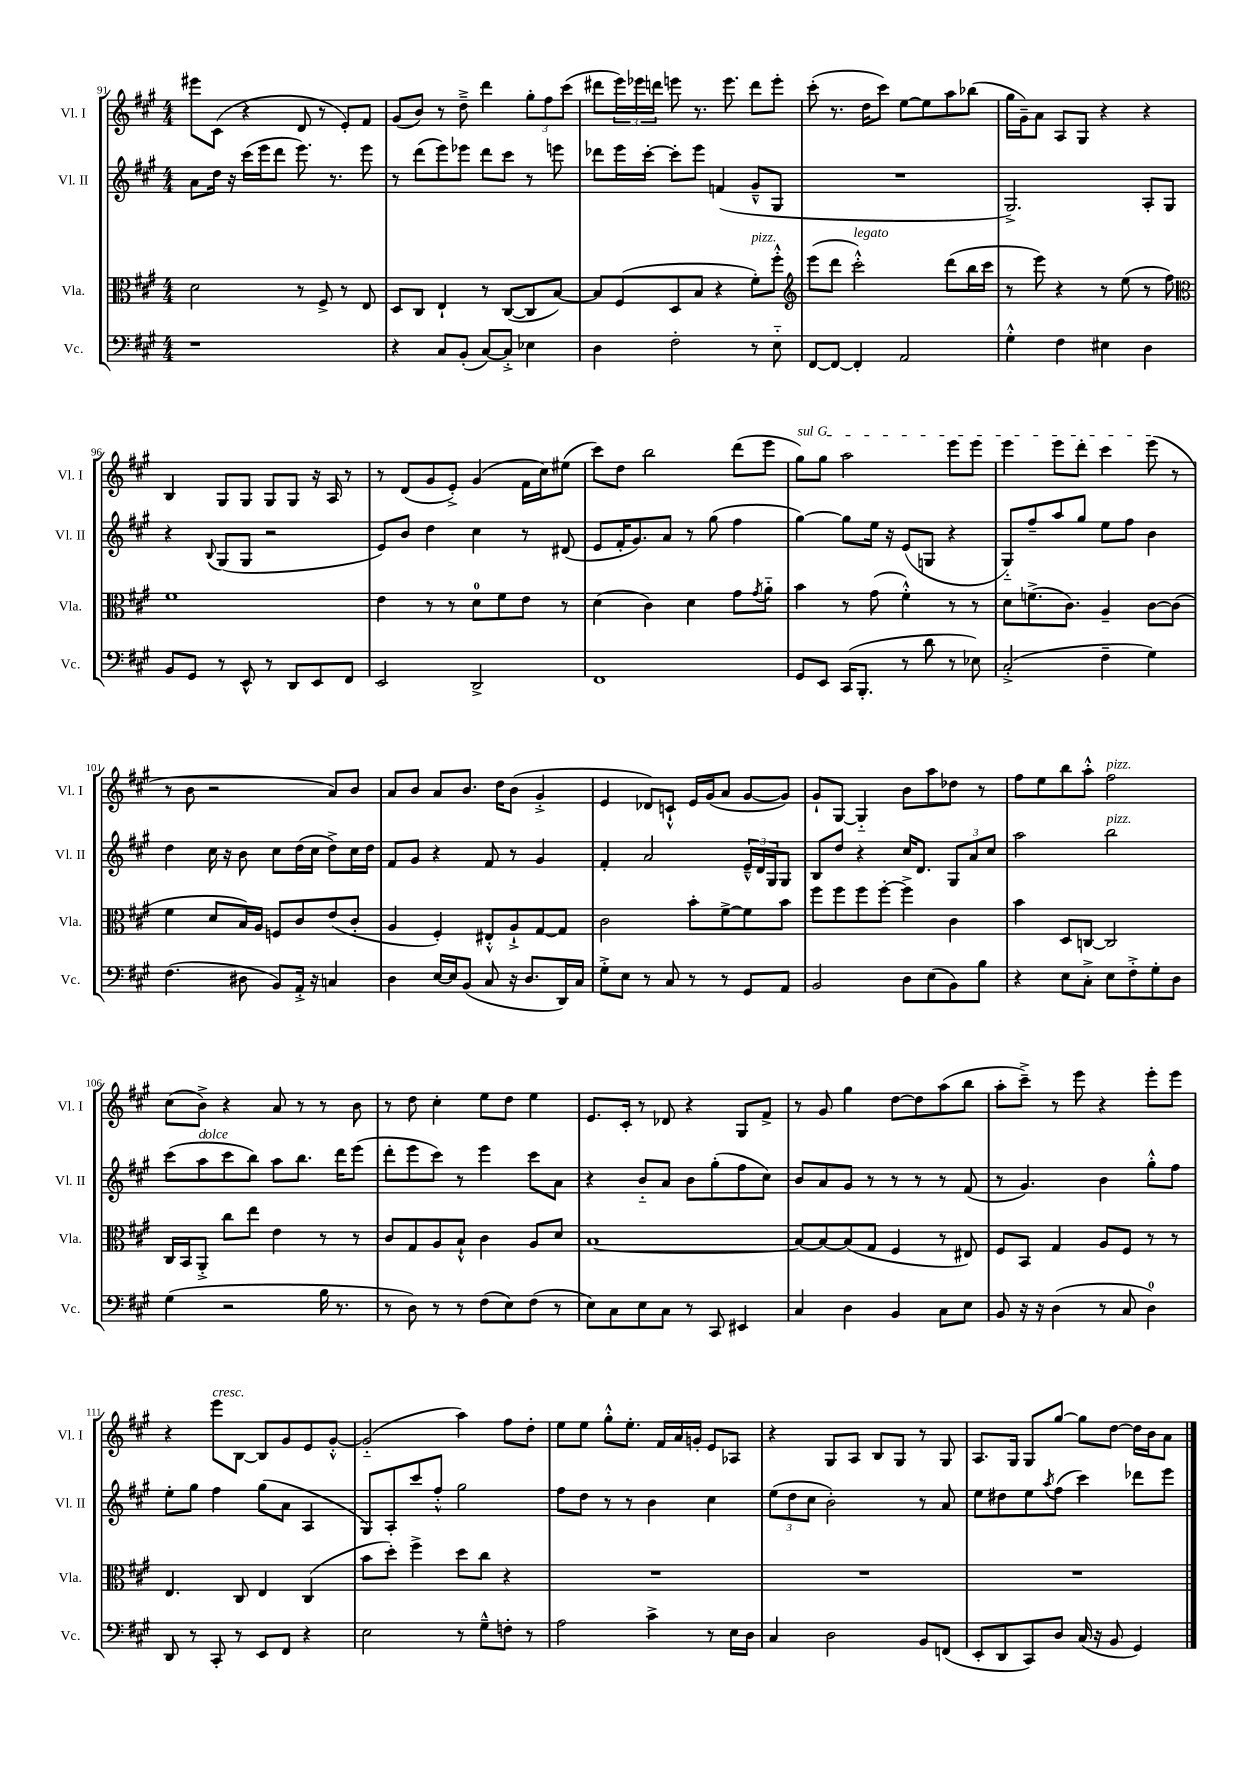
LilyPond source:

<<
\new StaffGroup <<
\new Staff = "s0" \with { instrumentName = "Vl. I" shortInstrumentName = "Vl. I" } {
    \clef treble \key a \major \numericTimeSignature \time 4/4
    eis'''8 cis'8( r4 d'8 r8 e'8-.) fis'8 |
    gis'8( b'8) r8 d''8---> d'''4 \tuplet 3/2 { gis''8-. fis''8 cis'''8( } |
    dis'''8 \tuplet 3/2 { e'''16) ees'''16 d'''16 } e'''8 r8. e'''8. d'''8 e'''8-. |
    cis'''8-.( r8. d''16 cis'''8) e''8~ e''8 a''8 bes''8( |
    gis''16 gis'16--) a'8 a8 gis8 r4 r4 |
    b4 gis8 gis8 gis8 gis8 r16 a16 r8 |
    r8 d'8( gis'8 e'8-.->) gis'4( fis'16 cis''16) eis''8( |
    cis'''8) d''8 b''2 d'''8( e'''8 |
    \once \override TextSpanner.bound-details.left.text = \markup { \italic "sul G" } gis''8\startTextSpan) gis''8 a''2 e'''8 e'''8 |
    e'''4 e'''8 d'''8-. cis'''4 e'''8\stopTextSpan( r8 |
    r8 b'8 r2 a'8) b'8 |
    a'8 b'8 a'8 b'8. d''16 b'8( gis'4-.-> |
    e'4 des'8) c'8-!-^ e'16 gis'16( a'8 gis'8~ gis'8) |
    gis'8-! gis8~ gis4-_ b'8 a''8 des''8 r8 |
    fis''8 e''8 b''8 a''8-.-^ fis''2^\markup { \italic "pizz." } |
    cis''8( b'8->) r4 a'8 r8 r8 b'8 |
    r8 d''8 cis''4-. e''8 d''8 e''4 |
    e'8. cis'16-. r8 des'8 r4 gis8 fis'8-> |
    r8 gis'8 gis''4 d''8~ d''8 a''8( b''8 |
    a''8-. cis'''8--->) r8 e'''8 r4 e'''8-. e'''8 |
    r4 e'''8^\markup { \italic "cresc." } b8~ b8 gis'8 e'8 gis'8~-.-^ |
    gis'2-_( a''4) fis''8 d''8-. |
    e''8 e''8 gis''8-.-^ e''8.-. fis'16 a'16 g'16-. e'8 aes8 |
    r4 gis8 a8 b8 gis8 r8 gis8 |
    a8. gis16 gis8 gis''8~ gis''8 d''8~ d''16 b'16 a'8 \bar "|." |
}
\new Staff = "s1" \with { instrumentName = "Vl. II" shortInstrumentName = "Vl. II" } {
    \clef treble \key a \major \numericTimeSignature \time 4/4
    a'8 d''16 r16 cis'''16( e'''16 d'''8 e'''8.) r8. e'''8 |
    r8 d'''8( e'''8) ees'''8 d'''8 cis'''8 r8 e'''8 |
    des'''8 e'''16 cis'''16~-. cis'''8-. e'''8 f'4( gis'8---^ gis8 |
    R1 |
    gis2.->) a8-. gis8 |
    r4 \appoggiatura { b8 } gis8( gis8 r2 |
    e'8) b'8 d''4 cis''4 r8 dis'8( |
    e'8 fis'16-. gis'8.) a'8 r8 gis''8( fis''4 |
    gis''4~) gis''8 e''16 r16 e'8( g8 r4 |
    gis8-_) fis''8-- a''8 gis''8 e''8 fis''8 b'4 |
    d''4 cis''16 r16 b'8 cis''8 d''16( cis''16 d''8->) cis''16 d''16 |
    fis'8 gis'8 r4 fis'8 r8 gis'4 |
    fis'4-. a'2 \tuplet 3/2 { e'16---^ d'16 gis16 } gis8 |
    b8 d''8 r4 cis''16 d'8. \tuplet 3/2 { gis8 a'8 cis''8 } |
    a''2 b''2^\markup { \italic "pizz." } |
    cis'''8( a''8^\markup { \italic "dolce" } cis'''8 b''8) a''8 b''8. d'''16 e'''8( |
    d'''8-. e'''8 cis'''8) r8 e'''4 cis'''8 a'8 |
    r4 b'8-_ a'8 b'8 gis''8-.( fis''8 cis''8) |
    b'8 a'8 gis'8 r8 r8 r8 r8 fis'8( |
    r8 gis'4.) b'4 gis''8-.-^ fis''8 |
    e''8-. gis''8 fis''4 gis''8( a'8 a4 |
    gis8) a8-. cis'''8 fis''8-.-^ gis''2 |
    fis''8 d''8 r8 r8 b'4 cis''4 |
    \tuplet 3/2 { e''8( d''8 cis''8 } b'2-.) r8 a'8 |
    e''8 dis''8 e''8 \acciaccatura { a''8 } fis''8( cis'''4) des'''8 e'''8 \bar "|." |
}
\new Staff = "s2" \with { instrumentName = "Vla." shortInstrumentName = "Vla." } {
    \clef alto \key a \major \numericTimeSignature \time 4/4
    d'2 r8 fis8-> r8 e8 |
    d8 cis8 e4-! r8 cis8~( cis8 b8~) |
    b8 fis8( d8 b8 r4 fis'8-.^\markup { \italic "pizz." }) fis''8-.-^ |
    \clef treble e'''8( d'''8 cis'''2-.-^^\markup { \italic "legato" }) d'''8( b''16 cis'''16 |
    r8 e'''8) r4 r8 e''8( r8 fis''8) |
    \clef alto fis'1 |
    e'4 r8 r8 d'8-0 fis'8 e'8 r8 |
    d'4( cis'4) d'4 gis'8 \acciaccatura { gis'8 } a'8-_ |
    b'4 r8 gis'8( fis'4-.-^) r8 r8 |
    d'8 f'8.->( cis'8.) a4-- cis'8~ cis'8( |
    fis'4 d'8 b16) a16 f8 cis'8 e'8( cis'8-. |
    a4 fis4-.) eis8-.-^ a8-!-> gis8~ gis8 |
    cis'2 b'8-. fis'8~-> fis'8 b'8 |
    fis''8 fis''8 fis''8 fis''8~-. fis''4-> cis'4 |
    b'4 d8 c8~ c2 |
    cis16 b,16 a,8-.-> cis''8 e''8 e'4 r8 r8 |
    cis'8 gis8 a8 b8-!-^ cis'4 a8 d'8 |
    b1~ |
    b8~ b8~ b8( gis8 fis4 r8 eis8) |
    fis8 b,8 gis4 a8 fis8 r8 r8 |
    e4. cis8 e4 cis4( |
    b'8 d''8-.) fis''4-> d''8 cis''8 r4 |
    R1 |
    R1 |
    R1 \bar "|." |
}
\new Staff = "s3" \with { instrumentName = "Vc." shortInstrumentName = "Vc." } {
    \clef bass \key a \major \numericTimeSignature \time 4/4
    r1 |
    r4 cis8 b,8-.( cis8~) cis8-.-> ees4 |
    d4 fis2-. r8 e8-_ |
    fis,8~ fis,8~ fis,4-. a,2 |
    gis4-.-^ fis4 eis4 d4 |
    b,8 gis,8 r8 e,8-^ r8 d,8 e,8 fis,8 |
    e,2 d,2-> |
    fis,1 |
    gis,8 e,8 cis,16( b,,8.-. r8 d'8 r8 ees8) |
    cis2-.->( fis4-- gis4) |
    fis4.( dis8 b,8) a,16-.-> r16 c4 |
    d4 e16~ e16 b,8( cis8 r16 d8. d,16) cis16 |
    gis8-.-> e8 r8 cis8 r8 r8 gis,8 a,8 |
    b,2 d8 e8( b,8) b8 |
    r4 e8 cis8-.-> e8 fis8-.-> gis8-. d8 |
    gis4( r2 b16 r8. |
    r8 d8) r8 r8 fis8( e8) fis8( r8 |
    e8) cis8 e8 cis8 r8 cis,8 eis,4 |
    cis4 d4 b,4 cis8 e8 |
    b,8 r16 r16 d4( r8 cis8 d4-0) |
    d,8 r8 cis,8-. r8 e,8 fis,8 r4 |
    e2 r8 gis8---^ f8-. r8 |
    a2 cis'4-> r8 e16 d16 |
    cis4 d2 b,8 f,8( |
    e,8-. d,8 cis,8) d8 cis16( r16 b,8 gis,4) \bar "|." |
}
>>
>>
\layout { \context { \Score currentBarNumber = #91 } }
